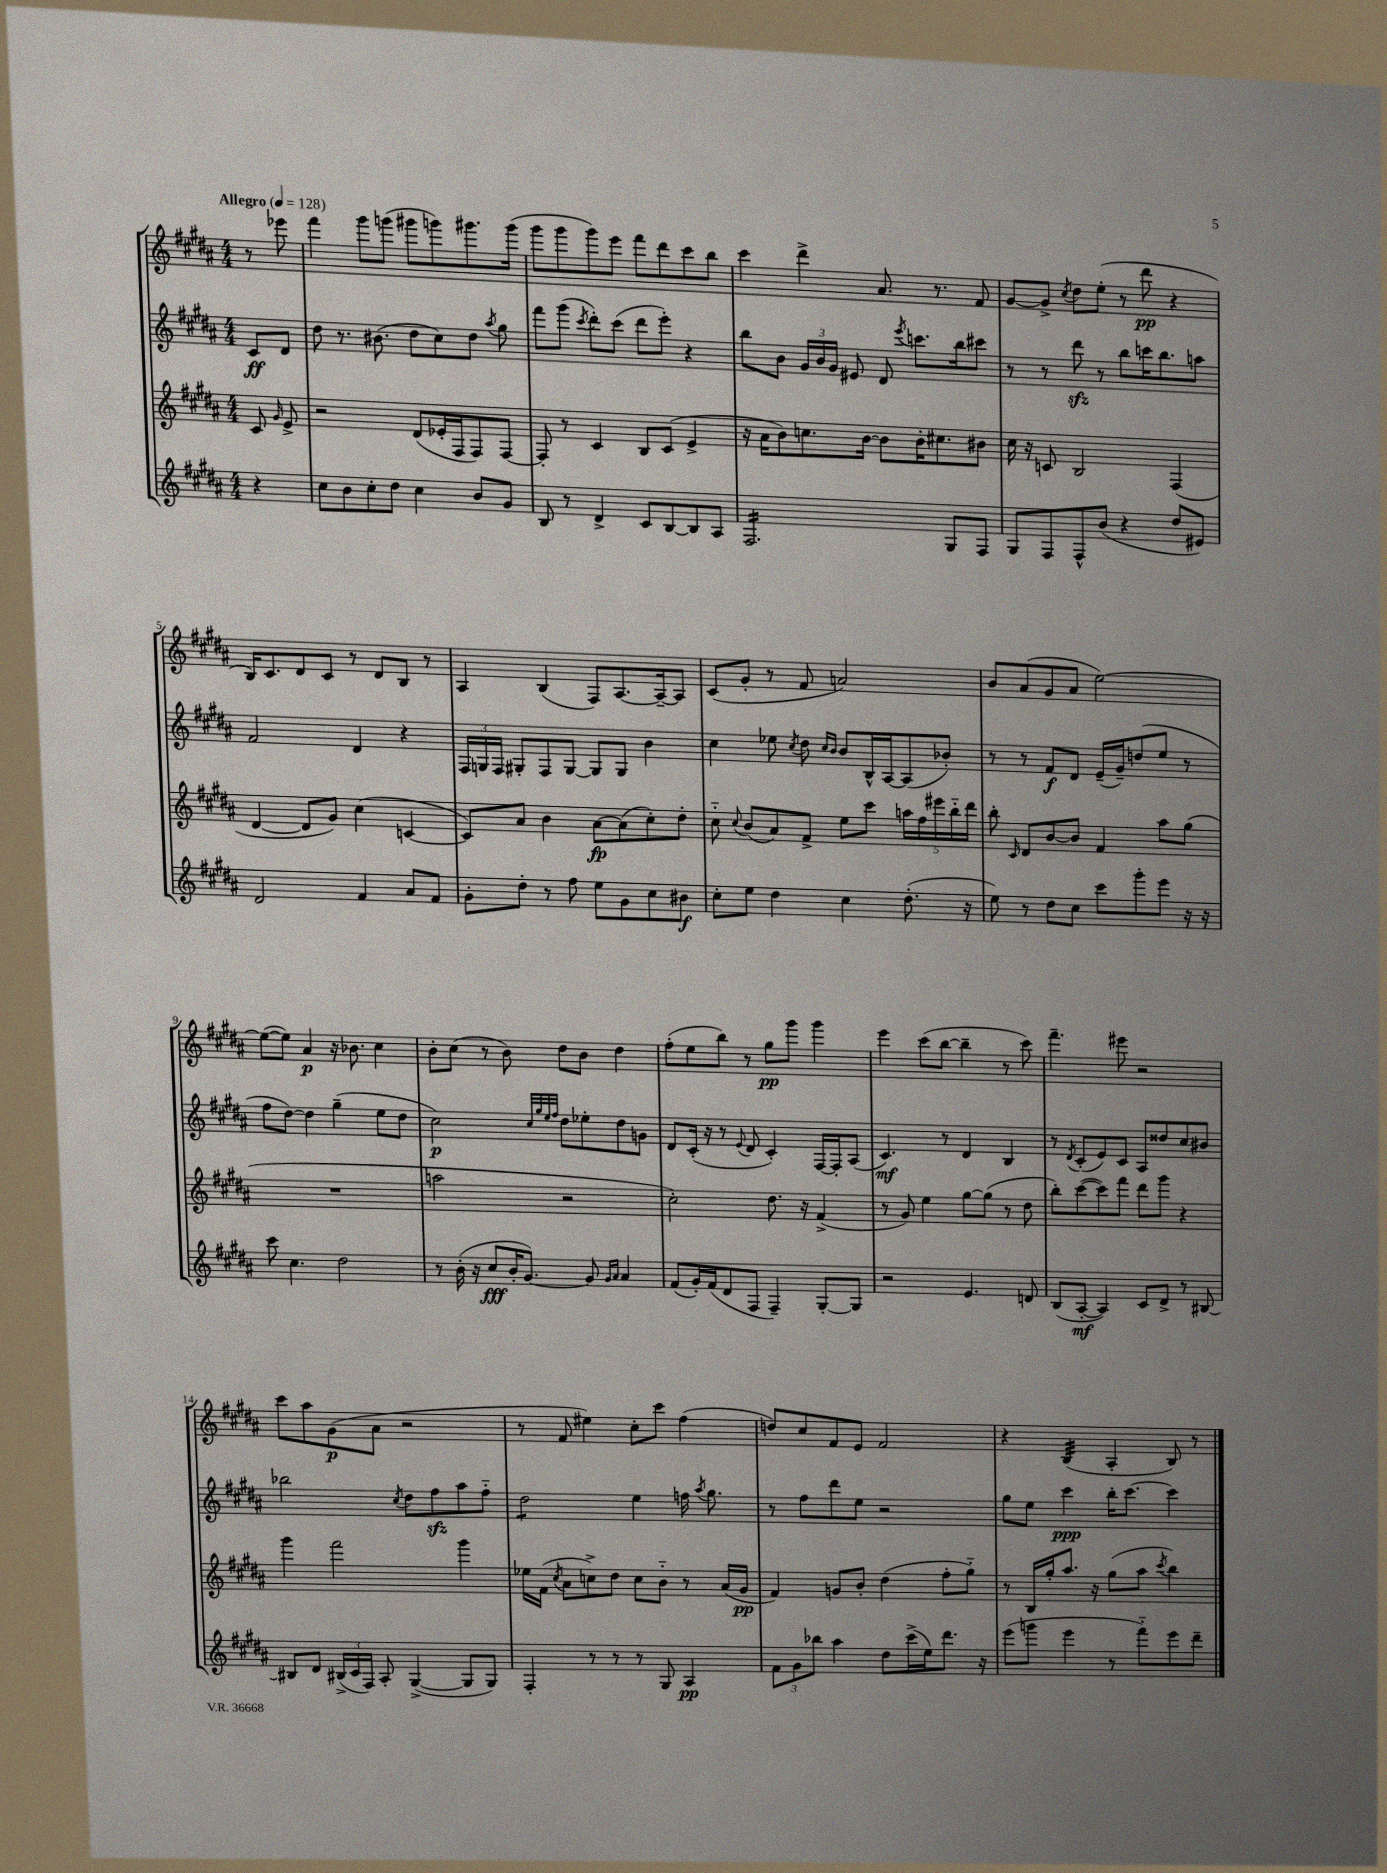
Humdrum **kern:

**kern	**kern	**kern	**kern
*staff4	*staff3	*staff2	*staff1
*clefG2	*clefG2	*clefG2	*clefG2
*k[f#c#g#d#a#]	*k[f#c#g#d#a#]	*k[f#c#g#d#a#]	*k[f#c#g#d#a#]
*M4/4	*M4/4	*M4/4	*M4/4
*MM128	*MM128	*MM128	*MM128
4r	8c#	8c#	8r
.	16qqg#	.	.
.	8e^	8d#	8eee-
=	=	=	=
8cc#	2r	8dd#	4fff#
8b	.	8.r	.
8cc#'	.	.	8ggg#
.	.	(8.b#	.
8dd#	.	.	(8ggg
4cc#	(8d#	8dd#	8ggg#
.	16e-'	8cc#)	8ggg)
.	16F#	.	.
8b	8F#)	8dd#	8.ggg#
.	.	8qaa#	.
8g#	[8F#	8gg#	.
.	.	.	(16ggg#
=	=	=	=
8B	8F#']	8fff#	8ggg#
8r	8r	(8ggg#	8ggg#
.	.	8qccc#	.
4d#^	4c#	8ddd#')	8ggg#)
.	.	(8ccc#	8eee
8c#	8B	8ddd#	8fff#
[8B	(8c#	8eee')	8ddd#
8B]	4e^	4r	8ccc#
8A#	.	.	8bb
=	=	=	=
2.F#	16r	8bb	4ccc#
.	16a#	.	.
.	8b)	8b	.
.	8.cc	24g#	4ddd#^
.	.	24b	.
.	.	24g#	.
.	.	8e#	.
.	[16b	.	.
.	8b]	8d#	8.a#
.	.	8qeee	.
.	16b'	8.ccc	.
.	8.cc#	.	8.r
8G#	.	.	.
.	.	16bb	.
8F#	8b#	8ccc#	8f#
=	=	=	=
8G#	16cc#	8r	[8g#
.	16r	.	.
8F#	8c	8r	8g#^]
.	.	.	8qcc#
8F#^^	2B	8ddd#	8dd#
(8b	.	8r	(8ee'
4r	.	8bb	8r
.	.	16ccc	8ddd#
.	.	8.bb	.
8dd#	(4F#	.	4r
8e#)	.	8aa	.
=	=	=	=
2d#	[4d#	2f#	16B)
.	.	.	8.c#
.	8d#]	.	8d#
.	8g#)	.	8c#
4f#	(4cc#	4d#	8r
.	.	.	8d#
8a#	[4c	4r	8B
8f#	.	.	8r
=	=	=	=
8g#'	8c])	24F#	4A#
.	.	24G	.
.	.	24F#	.
8dd#'	8a#	8G#'	.
8r	4b	8F#	(4B
8ff#	.	[8G#	.
8ee	[8a#	8G#]	8F#)
8g#	(8a#]	8G#	[8.A#
8cc#	8cc#')	4b	.
.	.	.	16A#~_
8b#	8dd#'	.	8A#]
=	=	=	=
8cc#'	8cc#'~	4cc#	(8c#
.	8qqcc#	.	.
8ee	(8b	.	8g#'
4dd#	8a#)	8ee-	8r
.	.	8qcc#	.
.	8f#^	8dd#	8f#
.	.	16qqcc#	.
.	.	16qqb	.
4cc#	8ee	8b	2a)
.	8ccc#	16B^^	.
.	.	[16A#	.
(8.dd#'	20aa	(8A#]	.
.	20ff#	.	.
.	20eee#	.	.
.	.	8b-')	.
.	20bb'~	.	.
16r	.	.	.
.	20ddd#	.	.
=	=	=	=
8ee)	8bb'	8r	8b
.	16qqc#	.	.
8r	8d#	8r	(8a#
8dd#	[8b	8f#	8g#
8cc#	8b]	8d#	8a#
8ccc#	4f#	(16e~	[2ee)
.	.	16g#~)	.
8ggg#'	.	(8dd	.
8eee	8aa#	8ee	.
16r	(8gg#	8r	.
16r	.	.	.
=	=	=	=
8ccc#	1r	8ff#	(8ee_
4.cc#	.	[8dd#)	8ee])
.	.	4dd#]	4a#
2dd#	.	(4gg#~	16r
.	.	.	8.b-
.	.	8ee	4cc#
.	.	8dd#	.
=	=	=	=
8r	2aa	2cc#)	8b'
(16b'	.	.	(8cc#
16r	.	.	.
8cc#	.	.	8r
16b'	.	.	8b)
[8.g#)	.	.	.
.	.	32qqcc#	.
.	.	32qqgg#	.
.	.	32qqee	.
.	.	32qqff#	.
.	2r	8dd#	8dd#
8g#]	.	8ee-'	8b
16qqg#	.	.	.
16qqa#	.	.	.
4a#	.	8dd#	4dd#
.	.	8g	.
=	=	=	=
(8f#	2cc#')	8d#	(8ff#'
16g#')	.	(16c#'	8ee
(16f#	.	16r	.
8d#	.	8r	8bb)
.	.	8qqe	.
8F#	.	8d#	8r
4F#~)	8.dd#	4c#')	8gg#
.	.	.	8ggg#
.	16r	.	.
[8G#'	(4f#^	[16F#	4ggg#
.	.	16F#']	.
8G#]	.	(8A#	.
=	=	=	=
2r	8r	4.c#)	4eee
.	8g#)	.	.
.	4ee	.	(8ccc#
.	.	8r	[8bb
4.e	[8gg#	4d#	4bb~]
.	(8gg#]	.	.
.	8r	4B	8r
8d	8dd#	.	8ccc#)
=	=	=	=
(8B	8bb')	8r	4.fff#~
.	.	8qd#	.
[8A#'	([8ccc#	(8c#'	.
4A#])	8ccc#])	8e)	.
.	8fff#	8c#	8eee#
8c#	8ddd#	8A#	2r
8d#^	8ggg#	8dd##	.
8r	4r	8cc#	.
[8B#	.	8b#	.
=	=	=	=
8B#]	4ggg#	2bb-	8ccc#
8d#	.	.	8aa#
(24B#^	2fff#	.	(8g#
24c#	.	.	.
24F#)	.	.	.
8A#'	.	.	8a#
.	.	8qcc#	.
([4G#^	.	8dd#	2r
.	.	8ff#	.
8G#]	4ggg#	8aa#	.
8G#)	.	8ff#'~	.
=	=	=	=
4F#'	16ee-	2dd#	8r
.	(16f#	.	.
.	8qcc#	.	.
.	8a#	.	8f#
8r	8cc^)	.	4ee#)
8r	8dd#	.	.
8r	8cc	4ee	8cc#'
8G#	8b'~	.	8ccc#
4A#	8r	16ff	(4ff#
.	.	8qaa#	.
.	.	8.gg#	.
.	(16a#	.	.
.	16g#	.	.
=	=	=	=
12f#	4f#)	8r	8dd)
12g#	.	.	.
.	.	8ff#	8cc#
12bb-	.	.	.
4aa#	8g	8ddd#	8f#
.	8b'	8ee	8e
8dd#	(4dd#	2r	2f#
(16ccc#^	.	.	.
16ee)	.	.	.
8.ddd#	8ff#'	.	.
.	8gg#'~)	.	.
16r	.	.	.
=	=	=	=
(8eee	8r	8gg#	4r
8ggg	16B	8ee	.
.	16gg#'	.	.
4eee	8.aa#	4ccc#	(4B
.	16r	.	.
8r	(8gg#	16bb'	4A#'
.	.	[8.ccc#	.
8fff#'~)	8aa#	.	.
.	8qccc#	.	.
8eee	4bb)	4ccc#]	8B)
8ddd#~	.	.	8r
==	==	==	==
*-	*-	*-	*-
